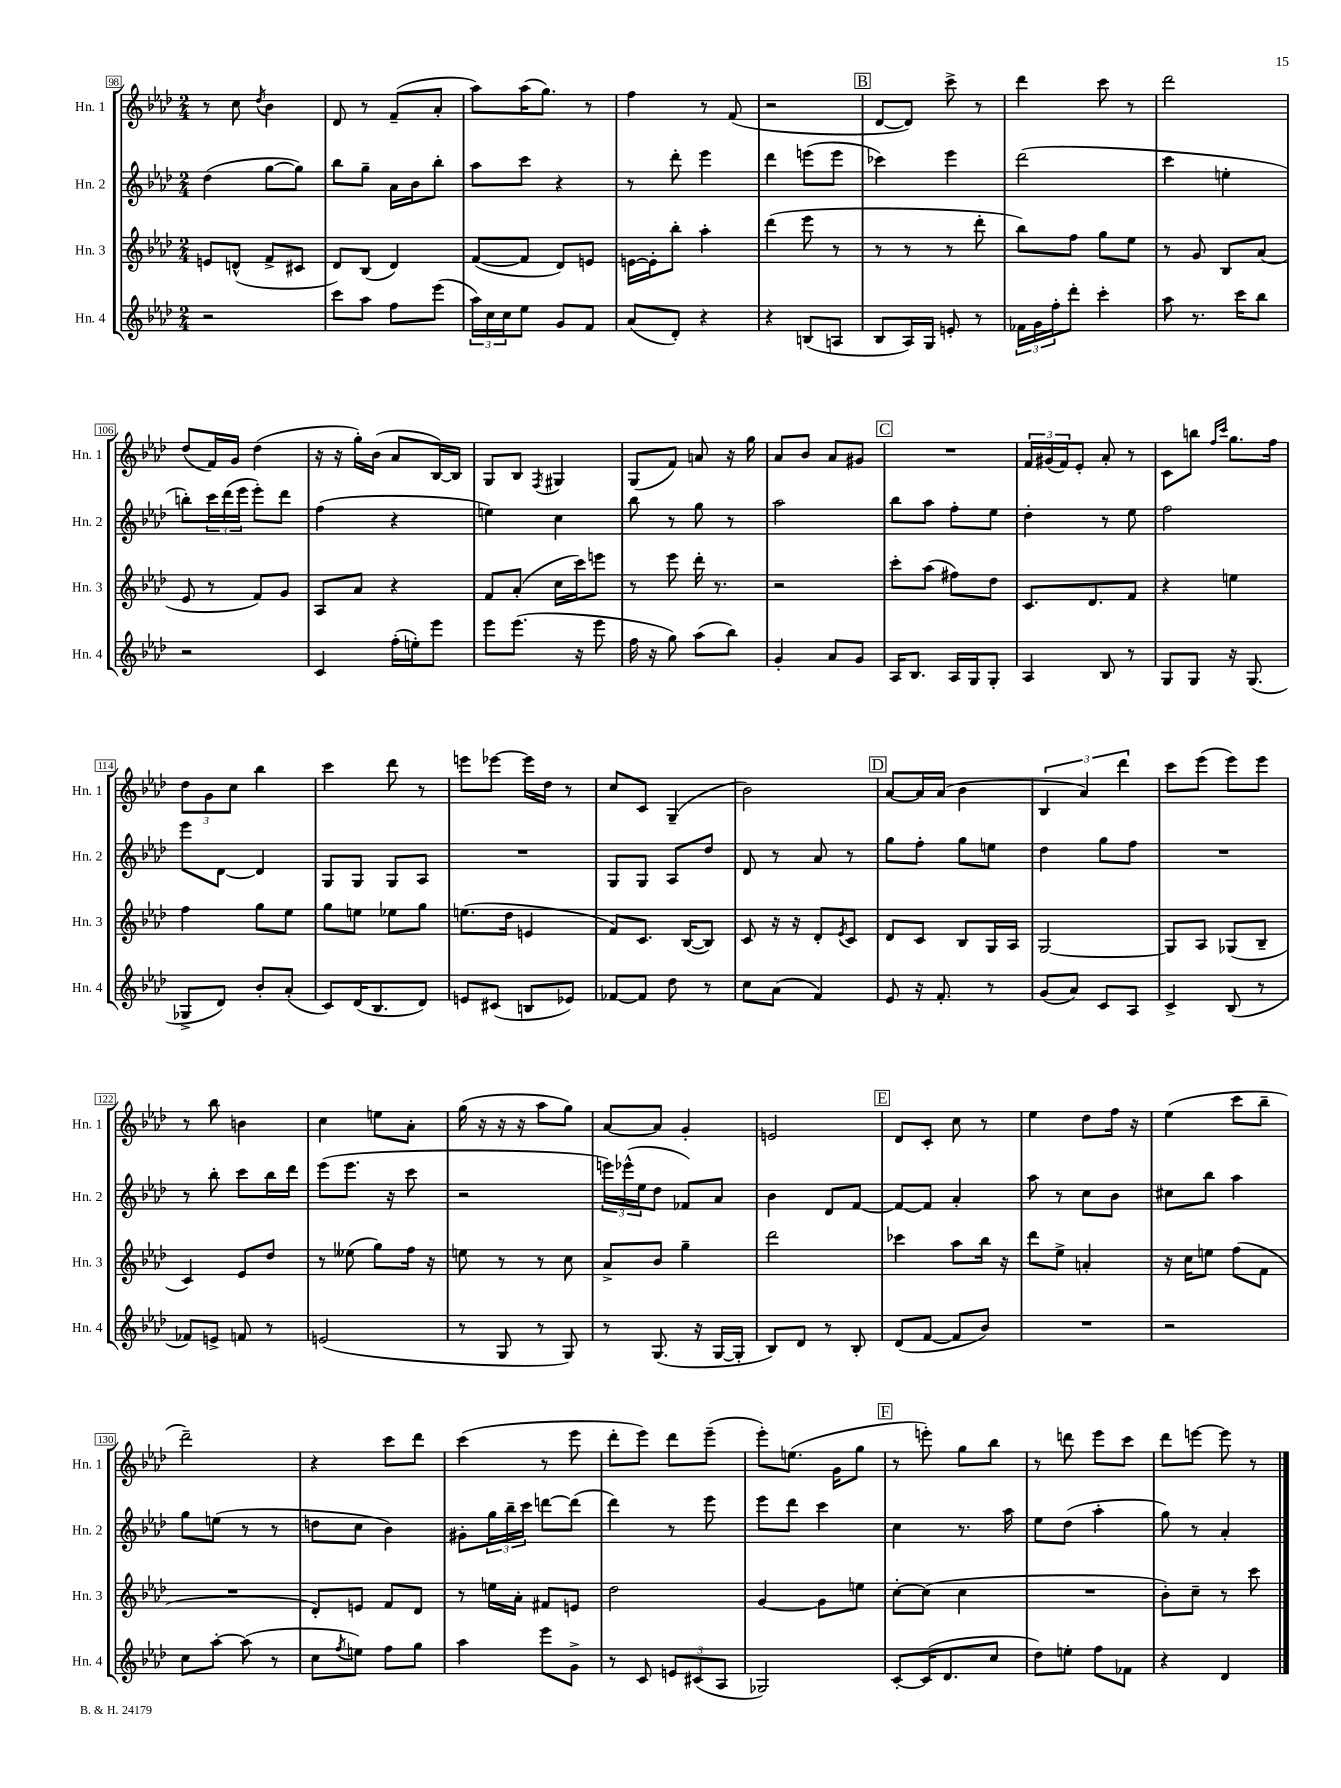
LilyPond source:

<<
\new StaffGroup <<
\new Staff = "s0" \with { instrumentName = "Hn. 1" shortInstrumentName = "Hn. 1" } {
    \clef treble \key aes \major \numericTimeSignature \time 2/4
    r8 c''8 \acciaccatura { des''8 } bes'4 |
    des'8 r8 f'8--( aes'8-. |
    aes''8) aes''16( g''8.) r8 |
    f''4 r8 f'8( |
    r2 |
    \mark \markup { \box "B" } des'8~ des'8) c'''8-> r8 |
    des'''4 c'''8 r8 |
    des'''2 |
    des''8( f'16) g'16 des''4( |
    r16 r16 g''16-.) bes'16( aes'8 bes16~) bes16 |
    g8 bes8 \acciaccatura { f8 } gis4 |
    g8( f'8) a'8 r16 g''16 |
    aes'8 bes'8 aes'8 gis'8 |
    \mark \markup { \box "C" } R2 |
    \tuplet 3/2 { f'16 gis'16( f'16) } ees'8-. aes'8-. r8 |
    c'8 b''8 \grace { f''16 c'''16 } g''8. f''16 |
    \tuplet 3/2 { des''8 g'8 c''8 } bes''4 |
    c'''4 des'''8 r8 |
    e'''8 ees'''8~ ees'''16 des''16 r8 |
    c''8 c'8 g4--( |
    bes'2) |
    \mark \markup { \box "D" } aes'8~ aes'16 aes'16( bes'4 |
    \tuplet 3/2 { bes4 aes'4) des'''4 } |
    c'''8 ees'''8( ees'''8) ees'''8 |
    r8 bes''8 b'4 |
    c''4 e''8 aes'8-. |
    g''16( r16 r16 r16 aes''8 g''8) |
    aes'8~ aes'8 g'4-. |
    e'2 |
    \mark \markup { \box "E" } des'8 c'8-. c''8 r8 |
    ees''4 des''8 f''16 r16 |
    ees''4( c'''8 bes''8-- |
    des'''2--) |
    r4 c'''8 des'''8 |
    c'''4( r8 ees'''8 |
    des'''8-. ees'''8) des'''8 ees'''8--( |
    ees'''8-.) e''8.( g'16 g''8 |
    \mark \markup { \box "F" } r8 e'''8-.) g''8 bes''8 |
    r8 d'''8 ees'''8 c'''8 |
    des'''8 e'''8~ e'''8 r8 \bar "|." |
}
\new Staff = "s1" \with { instrumentName = "Hn. 2" shortInstrumentName = "Hn. 2" } {
    \clef treble \key aes \major \numericTimeSignature \time 2/4
    des''4( g''8~ g''8) |
    bes''8 g''8-- aes'16 bes'16 bes''8-. |
    aes''8 c'''8 r4 |
    r8 des'''8-. ees'''4 |
    des'''4 e'''8( e'''8 |
    \mark \markup { \box "B" } ces'''4) ees'''4 |
    des'''2( |
    c'''4 e''4-. |
    b''8-.) \tuplet 3/2 { c'''16 des'''16( ees'''16 } ees'''8-.) des'''8 |
    f''4( r4 |
    e''4) c''4 |
    bes''8 r8 g''8 r8 |
    aes''2 |
    \mark \markup { \box "C" } bes''8 aes''8 f''8-. ees''8 |
    des''4-. r8 ees''8 |
    f''2 |
    ees'''8 des'8~ des'4 |
    g8 g8 g8 aes8 |
    R2 |
    g8 g8 aes8 des''8 |
    des'8 r8 aes'8 r8 |
    \mark \markup { \box "D" } g''8 f''8-. g''8 e''8 |
    des''4 g''8 f''8 |
    R2 |
    r8 bes''8-. c'''8 bes''16 des'''16 |
    ees'''8( ees'''8. r16 c'''8 |
    r2 |
    \tuplet 3/2 { e'''16) ees'''16-^( ees''16 } des''8 fes'8) aes'8 |
    bes'4 des'8 f'8~ |
    \mark \markup { \box "E" } f'8~ f'8 aes'4-. |
    aes''8 r8 c''8 bes'8 |
    cis''8 bes''8 aes''4 |
    g''8 e''8( r8 r8 |
    d''8 c''8 bes'4) |
    gis'8-. \tuplet 3/2 { g''16 bes''16-- c'''16 } d'''8~ d'''8( |
    des'''4) r8 ees'''8 |
    ees'''8 des'''8 c'''4 |
    \mark \markup { \box "F" } c''4 r8. aes''16 |
    ees''8 des''8( aes''4-. |
    g''8) r8 aes'4-. \bar "|." |
}
\new Staff = "s2" \with { instrumentName = "Hn. 3" shortInstrumentName = "Hn. 3" } {
    \clef treble \key aes \major \numericTimeSignature \time 2/4
    e'8 d'8-^( f'8-> cis'8 |
    des'8) bes8( des'4) |
    f'8~( f'8 des'8) e'8 |
    e'16~ e'16-. bes''8-. aes''4-. |
    des'''4( ees'''8 r8 |
    \mark \markup { \box "B" } r8 r8 r8 des'''8-. |
    bes''8) f''8 g''8 ees''8 |
    r8 g'8 bes8 aes'8( |
    ees'8 r8 f'8) g'8 |
    aes8 aes'8 r4 |
    f'8 aes'8-.( c''16 c'''16) e'''8 |
    r8 ees'''8 des'''16-. r8. |
    r2 |
    \mark \markup { \box "C" } c'''8-. aes''8( fis''8) des''8 |
    c'8. des'8. f'8 |
    r4 e''4 |
    f''4 g''8 ees''8 |
    g''8 e''8 ees''8 g''8 |
    e''8.( des''16 e'4 |
    f'8) c'8. bes16~( bes8) |
    c'8 r16 r16 des'8-. \acciaccatura { ees'8 } c'8 |
    \mark \markup { \box "D" } des'8 c'8 bes8 g16 aes16 |
    g2~ |
    g8 aes8 ges8( bes8-- |
    c'4) ees'8 des''8 |
    r8 eeses''8( g''8) f''16 r16 |
    e''8 r8 r8 c''8 |
    aes'8-> bes'8 g''4-- |
    des'''2 |
    \mark \markup { \box "E" } ces'''4 aes''8 bes''16 r16 |
    des'''8 ees''8-> a'4-. |
    r16 c''16 e''8 f''8( f'8 |
    R2 |
    des'8-.) e'8 f'8 des'8 |
    r8 e''16 aes'16-. fis'8 e'8 |
    des''2 |
    g'4~ g'8 e''8 |
    \mark \markup { \box "F" } c''8~-. c''8( c''4 |
    R2 |
    bes'8-.) c''8-- r8 c'''8 \bar "|." |
}
\new Staff = "s3" \with { instrumentName = "Hn. 4" shortInstrumentName = "Hn. 4" } {
    \clef treble \key aes \major \numericTimeSignature \time 2/4
    r2 |
    c'''8 aes''8 f''8 ees'''8( |
    \tuplet 3/2 { aes''16) c''16 c''16 } ees''8 g'8 f'8 |
    aes'8( des'8-.) r4 |
    r4 b8( a8 |
    \mark \markup { \box "B" } bes8 aes16) g16 e'8-. r8 |
    \tuplet 3/2 { fes'16 g'16 f''16-. } des'''8-. c'''4-. |
    aes''8 r8. c'''16 bes''8 |
    r2 |
    c'4 f''16-.( e''16-.) ees'''8 |
    ees'''8 ees'''8.( r16 ees'''8 |
    f''16 r16 g''8) aes''8( bes''8) |
    g'4-. aes'8 g'8 |
    \mark \markup { \box "C" } aes16 bes8. aes16 g16 g8-. |
    aes4 bes8 r8 |
    g8 g8 r16 g8.( |
    ges8-> des'8) bes'8-. aes'8-.( |
    c'8) des'16( bes8. des'8) |
    e'8 cis'8( b8 ees'8) |
    fes'8~ fes'8 des''8 r8 |
    c''8 aes'8( f'4) |
    \mark \markup { \box "D" } ees'8 r16 f'8.-. r8 |
    g'8( aes'8) c'8 aes8 |
    c'4-> bes8( r8 |
    fes'8) e'8-> f'8 r8 |
    e'2( |
    r8 g8 r8 g8) |
    r8 g8.( r16 g16~ g16-. |
    bes8) des'8 r8 bes8-. |
    \mark \markup { \box "E" } des'8( f'8~ f'8 bes'8) |
    R2 |
    r2 |
    c''8 aes''8~-. aes''8( r8 |
    c''8 \acciaccatura { f''8 } e''8) f''8 g''8 |
    aes''4 ees'''8 g'8-> |
    r8 c'8 \tuplet 3/2 { e'8 cis'8( aes8 } |
    ges2) |
    \mark \markup { \box "F" } c'8~-. c'16( des'8. c''8 |
    des''8) e''8-. f''8 fes'8 |
    r4 des'4 \bar "|." |
}
>>
>>
\layout { \context { \Score currentBarNumber = #98 \override BarNumber.stencil = #(make-stencil-boxer 0.1 0.3 ly:text-interface::print) } }
